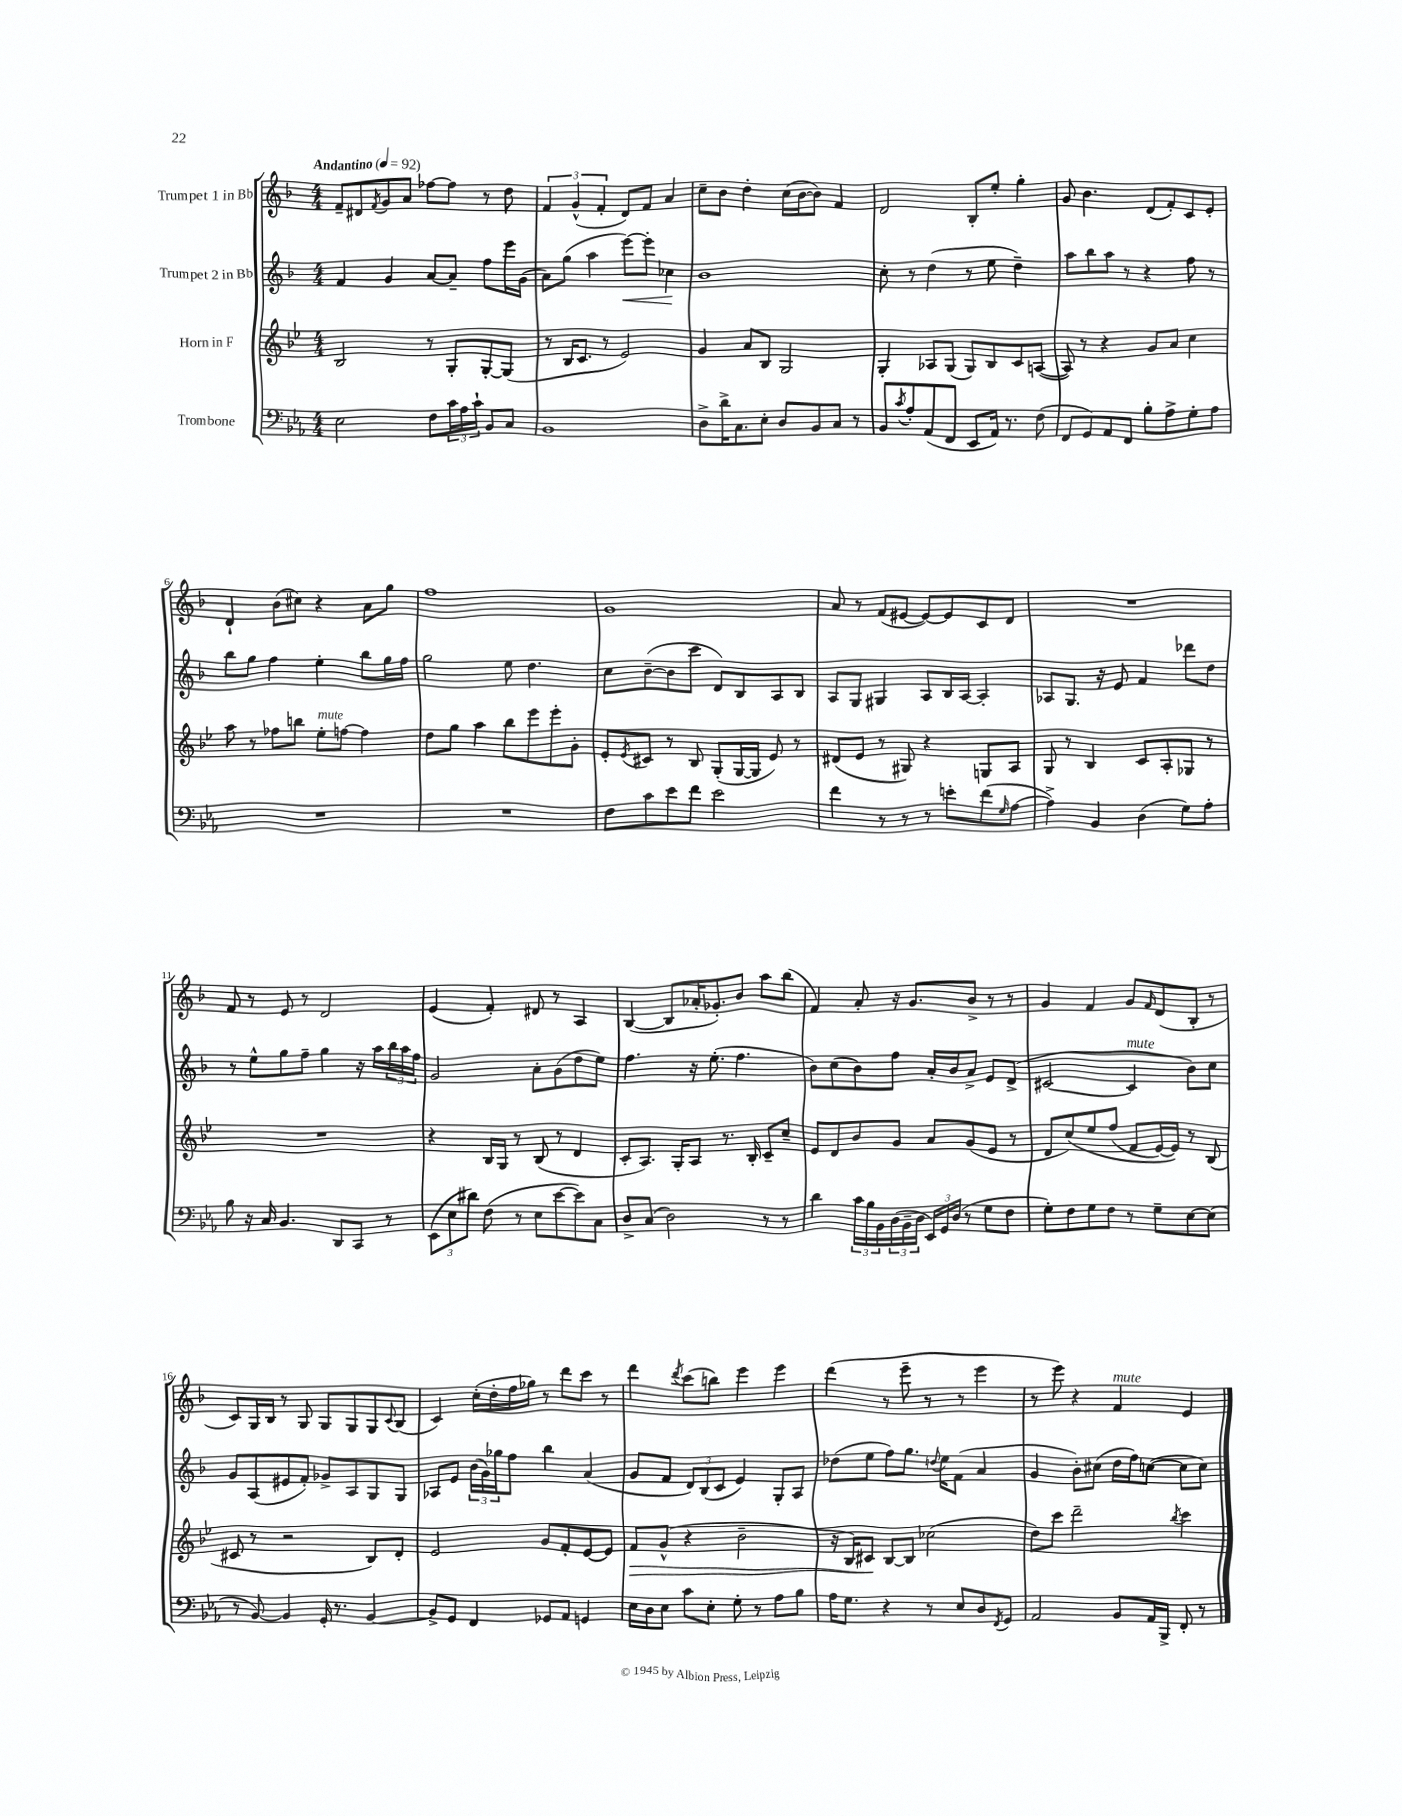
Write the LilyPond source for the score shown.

<<
\new StaffGroup <<
\new Staff = "s0" \with { instrumentName = "Trumpet 1 in Bb" } {
    \clef treble \key f \major \numericTimeSignature \time 4/4 \tempo "Andantino" 4 = 92
    f'8-- dis'8 \acciaccatura { f'8 } g'8 a'8 fes''8~ fes''8 r8 d''8 |
    \tuplet 3/2 { f'4 g'4-^( f'4-. } d'8) f'8 a'4 |
    c''8-- bes'8 d''4-. c''16( bes'16~ bes'8) f'4 |
    d'2 bes8-. e''8-. g''4-. |
    g'8 bes'4. d'8( f'8-.) c'8 e'8-. |
    d'4-! bes'8( cis''8) r4 a'8 g''8 |
    f''1 |
    g'1 |
    a'8 r8 f'8( eis'8~ eis'8~) eis'8 c'8 d'8 |
    R1 |
    f'8 r8 e'8 r8 d'2 |
    e'4( f'4-.) dis'8 r8 a4 |
    bes4~( bes8 aes'16-. ges'8.-.) bes'8 a''8 bes''8( |
    f'4) a'8-. r16 g'8. bes'8-> r8 r8 |
    g'4 f'4 g'8 \grace { f'16 } d'8( bes8-. r8 |
    c'8) g16 bes16 r8 g8 g8 g8 g8 \appoggiatura { c'8 } bes8( |
    c'4) c''16-.( d''16-. f''16 ges''16) r8 d'''8 c'''8 r8 |
    d'''4 \acciaccatura { d'''8 } c'''8( b''8) e'''4 e'''4 |
    d'''4( r8 e'''8-- r8 r8 e'''4 |
    r8 e'''8) r4 f'4^\markup { \italic "mute" } e'4 \bar "|." |
}
\new Staff = "s1" \with { instrumentName = "Trumpet 2 in Bb" } {
    \clef treble \key f \major \numericTimeSignature \time 4/4
    f'4 g'4 a'8~ a'8-- f''8 e'''16 g'16( |
    a'8) g''8( a''4 e'''8~\<) e'''8-. ces''4\! |
    bes'1 |
    c''8-. r8 d''4( r8 e''8 d''4--) |
    a''8 bes''8 a''8 r8 r4 f''8 r8 |
    bes''8 g''8 f''4 e''4-. bes''8 g''16 f''16 |
    g''2 e''8 d''4. |
    c''8 bes'8~--( bes'8 c'''8 d'8) bes8 a8 bes8 |
    a8 g8 gis4 a8 bes16 a16~ a4-. |
    aes8 g8. r16 e'8 f'4 des'''8 d''8 |
    r8 e''8-^ g''8 f''8-- g''4 r16 a''16 \tuplet 3/2 { bes''16 a''16 f''16 } |
    g'2 a'8-. g'8( d''8 e''8) |
    f''4. r16 e''8.-.( f''4. |
    bes'8) c''8( bes'8) f''8 a'16-. bes'16 a'8-> e'8 d'8->( |
    cis'2~ cis'4^\markup { \italic "mute" } bes'8) c''8 |
    g'8 a8( eis'8 f'8-.) ges'8-> a8 g8 g8 |
    aes8 e'8 \tuplet 3/2 { bes'16( g'16) ges''16 } f''8 bes''4 a'4( |
    g'8 f'8 \tuplet 3/2 { d'8) bes8( c'8 } e'4) g8-. a8 |
    des''8( e''8 f''8) g''8. \appoggiatura { d''8 } e''16 f'8( a'4 |
    g'4 bes'8-.) cis''8( d''16 f''16) c''8~( c''8 c''8) \bar "|." |
}
\new Staff = "s2" \with { instrumentName = "Horn in F" } {
    \clef treble \key bes \major \numericTimeSignature \time 4/4
    bes2 r8 g8-. g8~-. g8( |
    r8 bes16 c'8. r8 ees'2) |
    g'4 a'8 bes8 g2 |
    g4-. aes8 g8( g8) bes8 c'8 a8~( |
    a8) r8 r4 g'8 a'8 c''4 |
    a''8 r8 fes''8 b''8 ees''8-.^\markup { \italic "mute" } f''8~ f''4 |
    d''8 g''8 a''4 bes''8 ees'''8 ees'''8-. g'8-. |
    ees'8-. \acciaccatura { ees'8 } cis'8 r8 bes8 g8-.( g16~ g16 ees'8) r8 |
    dis'8( ees'8 r8 gis8) r4 g8 a8 |
    g8 r8 bes4 c'8 a8-. ges8 r8 |
    R1 |
    r4 bes16 g16 r8 bes8( r8 d'4 |
    c'8-. a8.) g16-. a8 r8. bes16-. c'8-- c''8-- |
    ees'8 d'8 bes'8 g'8 a'8 g'8( ees'8 r8 |
    d'8 c''8)\( ees''8 f''8( f'8 ees'16~) ees'16\) r8 bes8( |
    cis'8 r8 r2 bes8) d'8-. |
    ees'2 g'8 f'8-. ees'8~ ees'8 |
    f'8\> g'8-^( r4 bes'2-- |
    r16 bes16) cis'8\! bes8~ bes8 ces''2( |
    d''8) c'''8 d'''2-- \acciaccatura { bes''8 } c'''4 \bar "|." |
}
\new Staff = "s3" \with { instrumentName = "Trombone" } {
    \clef bass \key ees \major \numericTimeSignature \time 4/4
    ees2 f8 \tuplet 3/2 { c'16 aes16 c'16-! } bes,8 c8 |
    bes,1 |
    d8-> d'16-> c8. ees8-. d8 bes,8 c8 r8 |
    bes,8 \acciaccatura { c'8 } aes8-. aes,8( f,8 ees,8 aes,16) r8. f8( |
    f,8 g,8) aes,8 f,8 bes8-. aes8-> g8-. aes8 |
    R1 |
    R1 |
    f8 c'8 ees'8 f'8 ees'2 |
    f'4 r8 r8 r8 e'8-. f'8( \grace { g16 } aes8~ |
    aes4->) bes,4 d4( g8) aes8-. |
    bes8 r16 c16 bes,4. d,8 c,8 r8 |
    \tuplet 3/2 { ees,8( ees8 dis'8) } f8( r8 ees8 ees'8~ ees'8) c8 |
    d8-> c8( d2) r8 r8 |
    d'4 \tuplet 3/2 { c'16 bes16 bes,16 } \tuplet 3/2 { d16( bes,16-- d16 } \tuplet 3/2 { ees,16) g,16 d16( } r8 g8 f8 |
    g8-.) f8 g8 f8 r8 g8-- ees8~ ees8( |
    r8 bes,8~) bes,4 g,16-. r8. bes,4~ |
    bes,8-> g,8 f,4 ges,8 aes,8 g,4 |
    ees16 d16 ees8 c'8 ees8-. g8-. r8 aes8 bes8 |
    aes16 g8. r4 r8 ees8 d8 \acciaccatura { f,8 } g,8 |
    aes,2 bes,8 aes,16 bes,,16-> f,8-. r8 \bar "|." |
}
>>
>>
